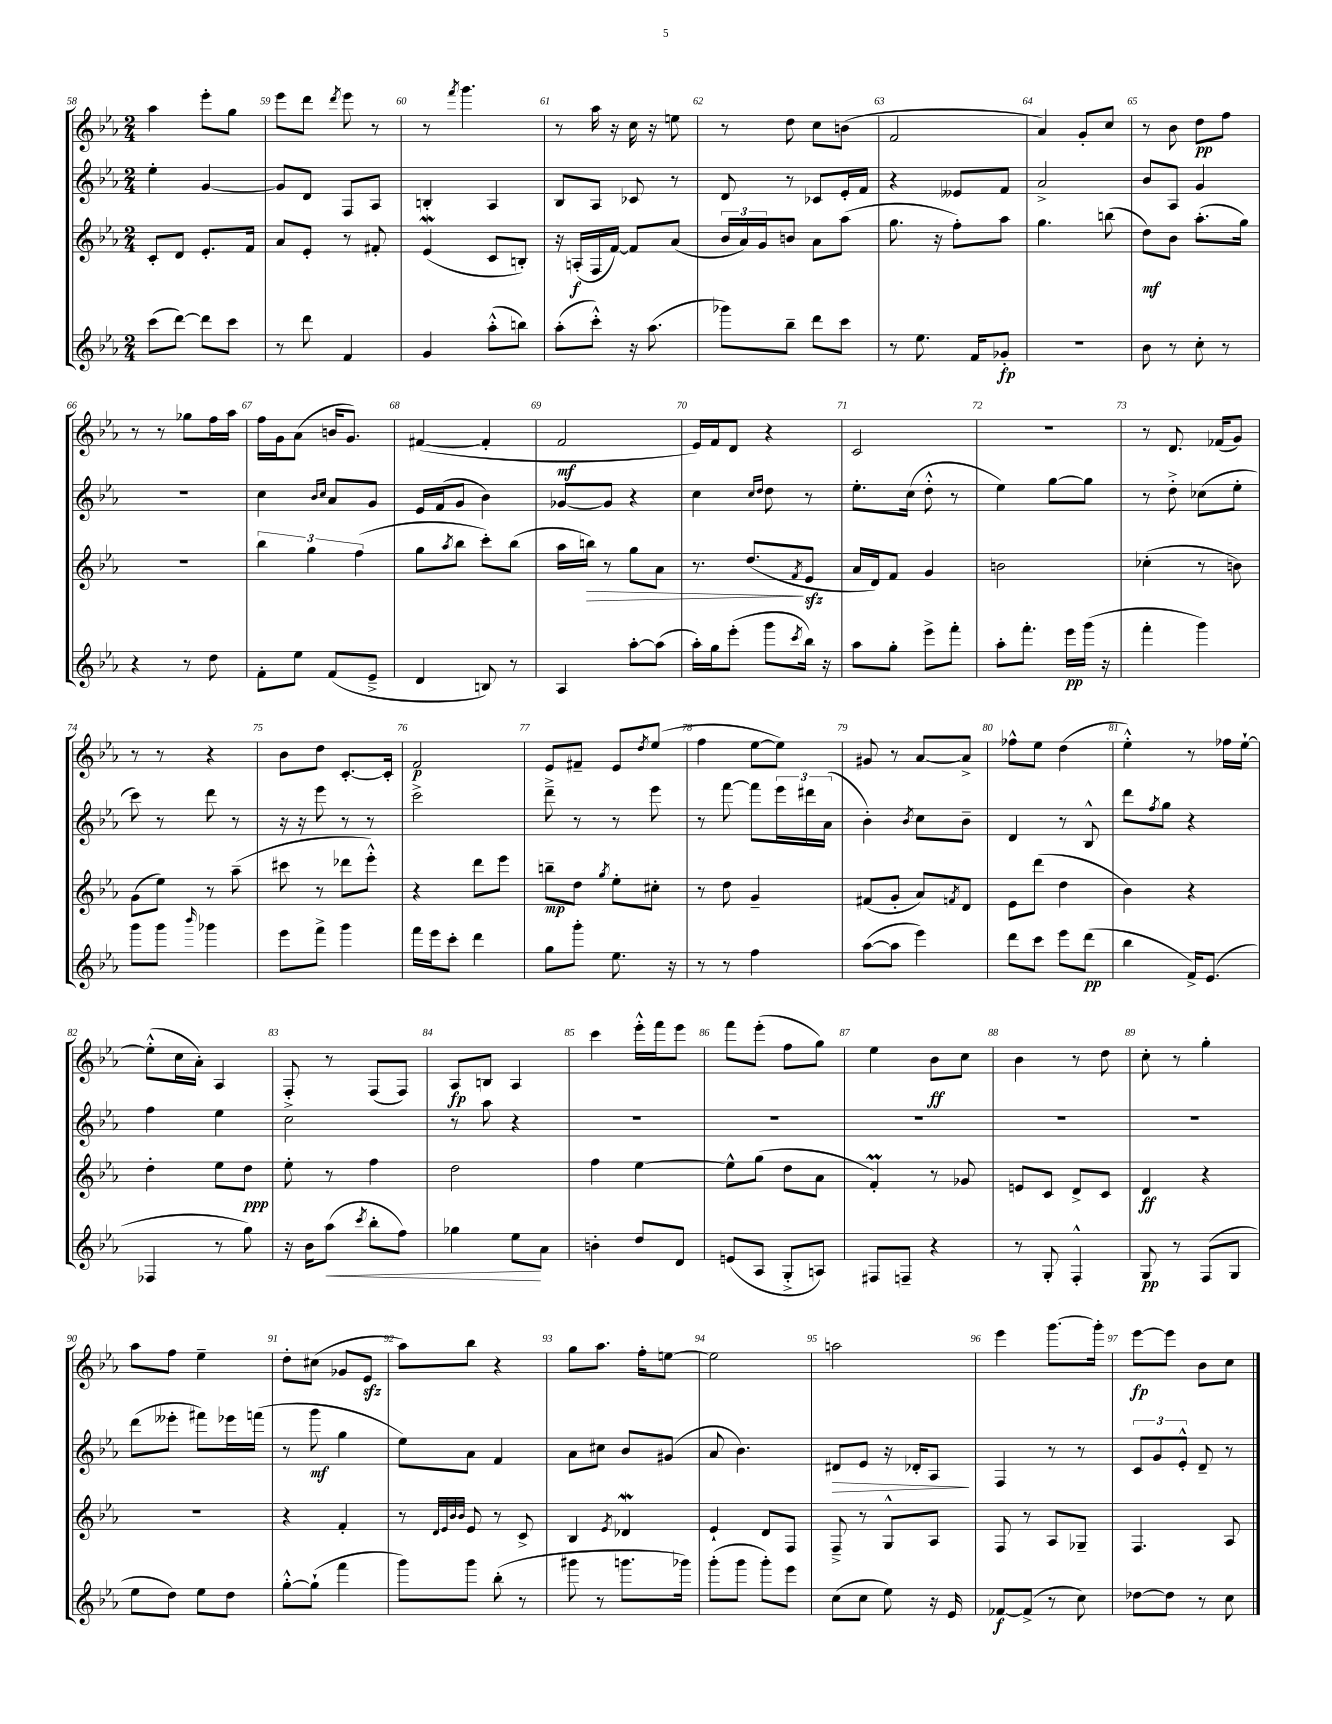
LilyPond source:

<<
\new StaffGroup <<
\new Staff = "s0" {
    \clef treble \key ees \major \numericTimeSignature \time 2/4
    aes''4 ees'''8-. g''8 |
    ees'''8 d'''8 \acciaccatura { d'''8 } ees'''8 r8 |
    r8 \acciaccatura { f'''8 } g'''4. |
    r8 aes''16 r16 c''16 r16 e''8 |
    r8 d''8 c''8 b'8( |
    f'2 |
    aes'4) g'8-. c''8 |
    r8 bes'8 d''8\pp f''8 |
    r8 r8 ges''8 f''16 aes''16 |
    f''16 g'16 aes'8( b'16 g'8.) |
    fis'4~( fis'4-. |
    f'2\mf |
    ees'16) f'16 d'8 r4 |
    c'2 |
    R2 |
    r8 d'8. fes'16( g'8) |
    r8 r8 r4 |
    bes'8 d''8 c'8.~-. c'16-. |
    f'2\p |
    ees'8 fis'8-- ees'8 \acciaccatura { d''8 } ees''8( |
    f''4 ees''8~ ees''8) |
    gis'8 r8 aes'8~ aes'8-> |
    fes''8-^ ees''8 d''4( |
    ees''4-.-^) r8 fes''16 ees''16~-! |
    ees''8-.-^( c''16 aes'16-.) aes4 |
    f8-.-> r8 f8( f8) |
    aes8\fp b8 aes4 |
    c'''4 ees'''16-.-^ f'''16 ees'''8 |
    f'''8 ees'''8-.( f''8 g''8) |
    ees''4 bes'8\ff c''8 |
    bes'4 r8 d''8 |
    c''8-. r8 g''4-. |
    aes''8 f''8 ees''4-- |
    d''8-. cis''8( ges'8 ees'8\sfz |
    aes''8) bes''8 r4 |
    g''8 aes''8. f''16-. e''8~ |
    e''2 |
    a''2 |
    ees'''4 g'''8.~ g'''16-. |
    ees'''8~\fp ees'''8 bes'8 c''8 \bar "|." |
}
\new Staff = "s1" {
    \clef treble \key ees \major \numericTimeSignature \time 2/4
    ees''4-. g'4~ |
    g'8 d'8 f8 aes8 |
    b4-. aes4 |
    bes8 aes8 ces'8 r8 |
    d'8 r8 ces'8 ees'16-. f'16 |
    r4 eeses'8 f'8 |
    aes'2-> |
    bes'8 aes8 g'4 |
    R2 |
    c''4 \grace { bes'16 c''16 } aes'8 g'8 |
    ees'16 f'16( g'8 bes'4) |
    ges'8~ ges'8 r4 |
    c''4 \grace { c''16 d''16 } d''8 r8 |
    ees''8.-. c''16( d''8-.-^ r8 |
    ees''4) g''8~ g''8 |
    r8 d''8-.-> ces''8( ees''8-. |
    c'''8) r8 d'''8 r8 |
    r16 r16 ees'''8 r8 r8 |
    c'''2-> |
    d'''8---> r8 r8 ees'''8 |
    r8 f'''8~ f'''8 \tuplet 3/2 { ees'''16 dis'''16 aes'16( } |
    bes'4-.) \acciaccatura { bes'8 } c''8 bes'8-- |
    d'4 r8 bes8-^ |
    d'''8 \acciaccatura { f''8 } g''8 r4 |
    f''4 ees''4 |
    c''2 |
    r8 aes''8 r4 |
    R2 |
    R2 |
    R2 |
    R2 |
    r2 |
    d'''8( eeses'''8-. fis'''8) ees'''16 f'''16( |
    r8 g'''8\mf g''4 |
    ees''8) aes'8 f'4 |
    aes'8 cis''8 bes'8 gis'8( |
    aes'8 bes'4.) |
    dis'8\> ees'8 r16 des'16-. aes8\! |
    f4 r8 r8 |
    \tuplet 3/2 { c'8 g'8 ees'8-.-^ } d'8-- r8 \bar "|." |
}
\new Staff = "s2" {
    \clef treble \key ees \major \numericTimeSignature \time 2/4
    c'8-. d'8 ees'8.-. f'16 |
    aes'8 ees'8-. r8 fis'8-. |
    ees'4\mordent( c'8 b8-.) |
    r16 a16-.\f( f16 f'16~) f'8 aes'8( |
    \tuplet 3/2 { bes'16 aes'16) g'16 } b'8 aes'8 aes''8( |
    g''8. r16 f''8-.) aes''8 |
    g''4. b''8( |
    d''8\mf) bes'8 aes''8.-.( g''16) |
    r2 |
    \tuplet 3/2 { bes''4 g''4 f''4( } |
    g''8 \acciaccatura { aes''8 } bes''8 c'''8-.) bes''8( |
    aes''16 b''16\>) r8 g''8 aes'8 |
    r8. d''8.\!( \acciaccatura { f'8 } ees'8\sfz |
    aes'16 d'16) f'8 g'4 |
    b'2 |
    ces''4-.( r8 b'8) |
    g'8( ees''8) r8 aes''8--( |
    cis'''8 r8 des'''8 ees'''8-.-^) |
    r4 d'''8 ees'''8 |
    b''8--\mp d''8 \acciaccatura { g''8 } ees''8-. cis''8-. |
    r8 d''8 g'4-- |
    fis'8( g'8-. aes'8) \acciaccatura { f'8 } d'8 |
    ees'8 d'''8( d''4 |
    bes'4) r4 |
    d''4-. ees''8 d''8\ppp |
    ees''8-. r8 f''4 |
    d''2 |
    f''4 ees''4~ |
    ees''8-^ g''8( d''8 aes'8 |
    f'4-.\prall) r8 ges'8 |
    e'8 c'8 d'8-> c'8 |
    d'4\ff r4 |
    r2 |
    r4 f'4-. |
    r8 \grace { d'32 ees'32 bes'32 bes'32 } ees'8 r8 c'8-> |
    bes4 \acciaccatura { ees'8 } des'4\mordent |
    ees'4-! d'8 f8 |
    f8---> r8 g8-^ aes8 |
    f8 r8 aes8 ges8-- |
    f4. aes8 \bar "|." |
}
\new Staff = "s3" {
    \clef treble \key ees \major \numericTimeSignature \time 2/4
    c'''8( d'''8~) d'''8 c'''8 |
    r8 d'''8 f'4 |
    g'4 aes''8-.-^( b''8) |
    aes''8-.( c'''8-.-^) r16 aes''8.( |
    ges'''8) bes''8-- d'''8 c'''8 |
    r8 ees''8. f'16 ges'8-.\fp |
    R2 |
    bes'8 r8 c''8-. r8 |
    r4 r8 d''8 |
    f'8-. ees''8 f'8( ees'8---> |
    d'4 b8) r8 |
    aes4 aes''8~-. aes''8( |
    aes''16-.) g''16 ees'''8-.( g'''8 \acciaccatura { c'''8 } bes''16) r16 |
    aes''8 g''8-. ees'''8-> f'''8-. |
    aes''8-. f'''8.-. ees'''16\pp g'''16( r16 |
    f'''4-. g'''4) |
    g'''8 g'''8 \grace { bes'''16 } ges'''4 |
    ees'''8 f'''8-> g'''4 |
    f'''16 ees'''16 c'''8-. d'''4 |
    g''8 g'''8-. ees''8. r16 |
    r8 r8 f''4 |
    aes''8~( aes''8 ees'''4) |
    d'''8 c'''8 ees'''8 d'''8\pp( |
    bes''4 f'16->) ees'8.( |
    fes4 r8 g''8) |
    r16 bes'16 aes''8\<( \acciaccatura { c'''8 } bes''8-. f''8) |
    ges''4 ees''8\! aes'8 |
    b'4-. d''8 d'8 |
    e'8( aes8 g8-.-> a8) |
    fis8 f8-- r4 |
    r8 g8-. f4-.-^ |
    g8\pp r8 f8( g8 |
    ees''8 d''8) ees''8 d''8 |
    g''8~-.-^ g''8-!( f'''4 |
    g'''8) g'''8 bes''8-.( r8 |
    gis'''8 r8 g'''8. ges'''16) |
    g'''8-.( g'''8 g'''8-.) ees'''8 |
    c''8( c''8 ees''8) r16 ees'16 |
    fes'8~\f fes'8->( r8 c''8) |
    des''8~ des''8 r8 c''8 \bar "|." |
}
>>
>>
\layout { \context { \Score currentBarNumber = #58 \override BarNumber.break-visibility = ##(#f #t #t) barNumberVisibility = #all-bar-numbers-visible } }
